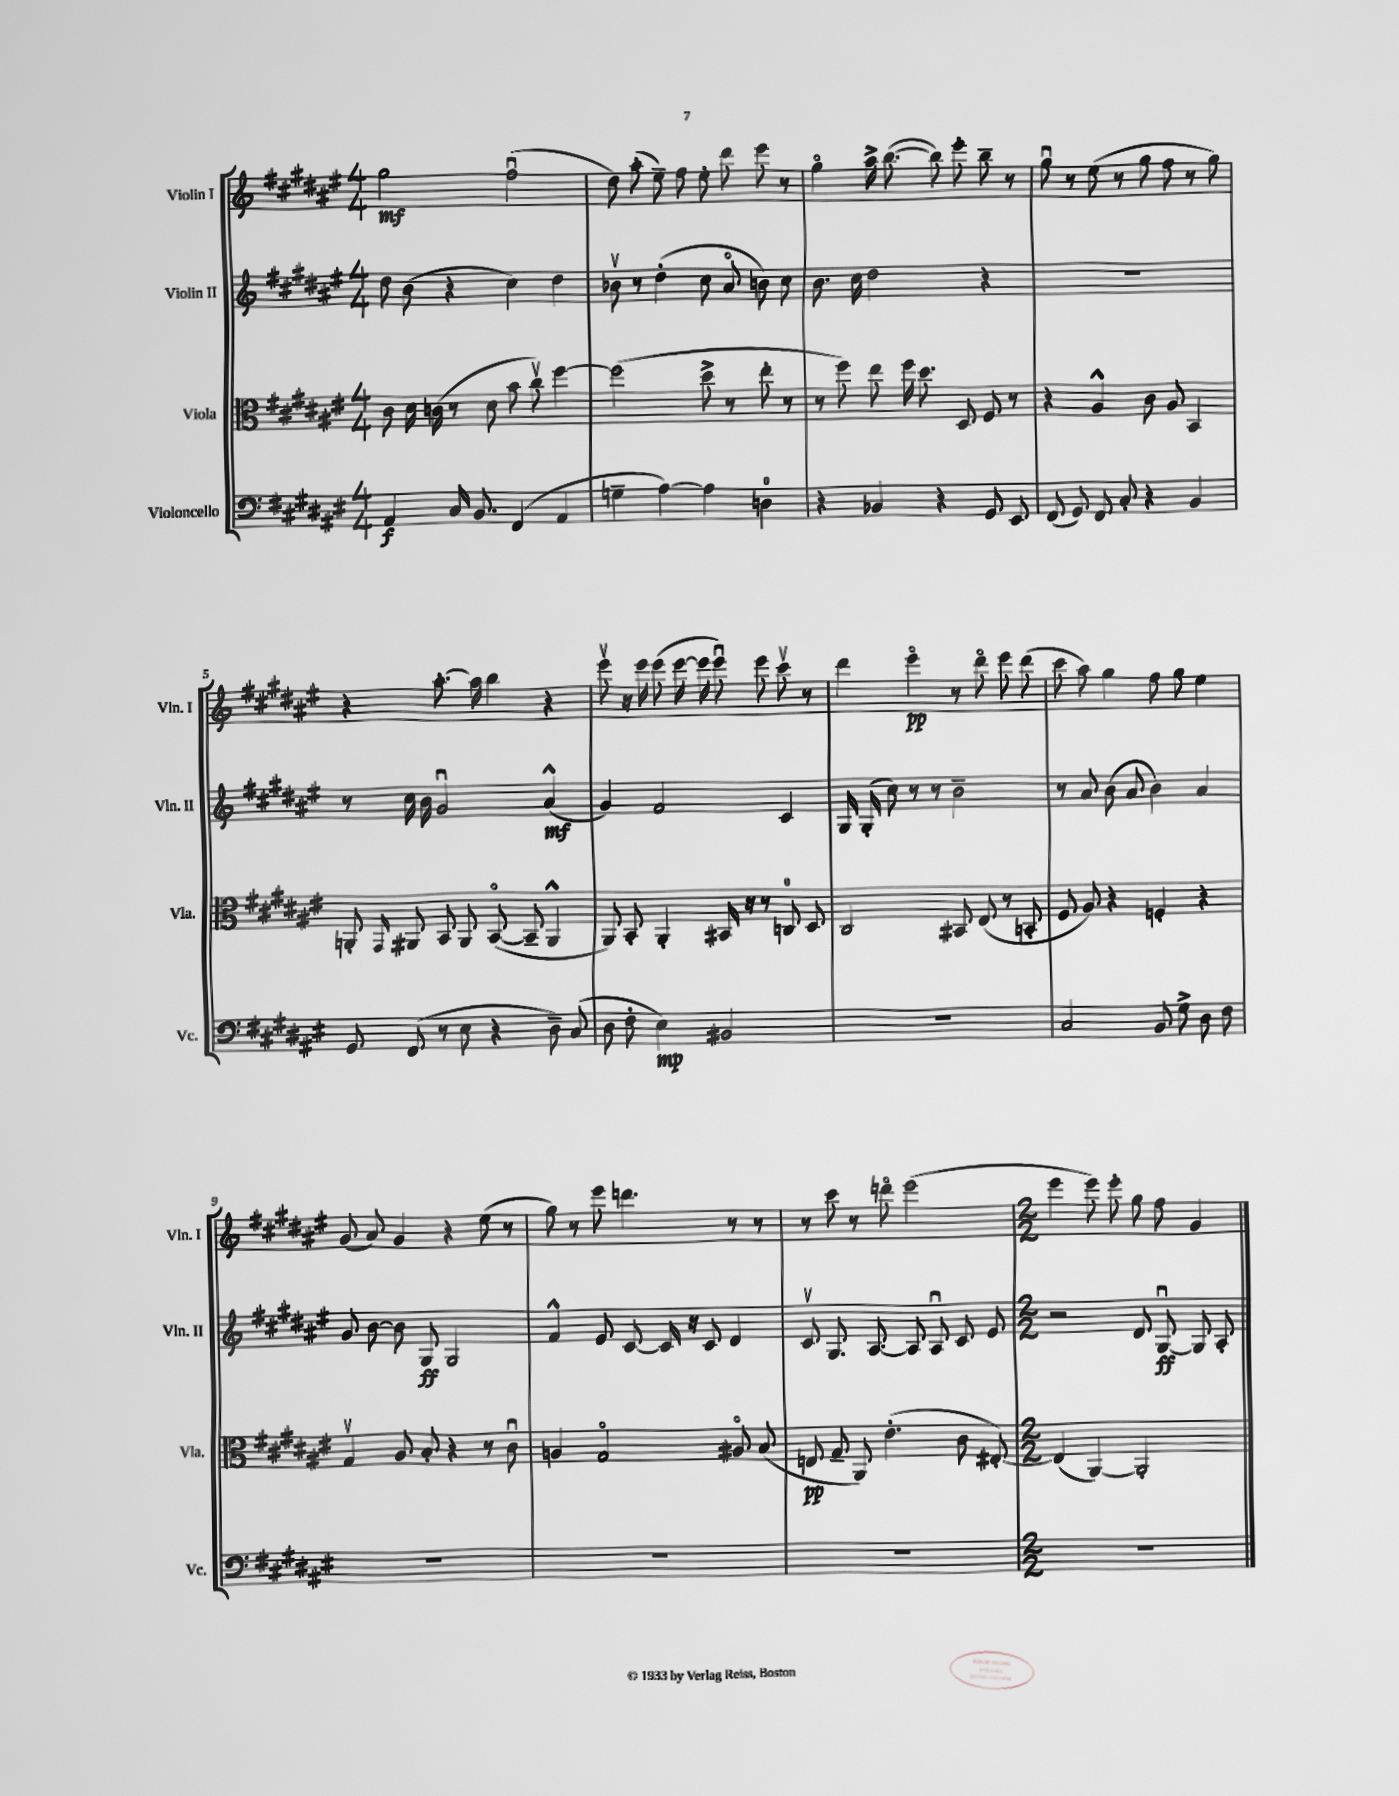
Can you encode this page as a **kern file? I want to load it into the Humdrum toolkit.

**kern	**kern	**kern	**kern
*staff4	*staff3	*staff2	*staff1
*clefF4	*clefC3	*clefG2	*clefG2
*k[f#c#g#d#a#e#]	*k[f#c#g#d#a#e#]	*k[f#c#g#d#a#e#]	*k[f#c#g#d#a#e#]
*M4/4	*M4/4	*M4/4	*M4/4
4AA#	8c#	8dd#	2gg#
.	16d#	(8b	.
.	(16c	.	.
16C#	8r	4r	.
8.BB	.	.	.
.	8d#	.	.
(4FF#	8b	4cc#)	(2ff#u
.	8cc#v)	.	.
4AA#	[4ff#	4dd#	.
=	=	=	=
4G~	(2ff#]	8b-v	8dd#)
.	.	8r	(8aa#'
[4A#)	.	(4dd#'	8ee#~)
.	.	.	8ff#
4A#]	8dd#^	8cc#	8ee#'
.	8r	8a#o	8ddd#
4D	8ee#'	8b)	8eee#
.	8r	8cc#	8r
=	=	=	=
4r	8r	8.b	4gg#o
.	8ff#)	.	.
.	.	16cc#	.
4BB-	8ee#	2dd#	16aa#^
.	.	.	([8.bb
.	16ff#	.	.
.	8.dd#	.	.
4r	.	.	8bb])
.	8D#	.	8eee#'
8GG#	8F#	4r	8bb~
8EE#	8r	.	8r
=	=	=	=
(8FF#	4r	1r	8gg#u
8GG#)	.	.	8r
8FF#	4A#^^	.	(8ee#
8C#'	.	.	8r
4r	8c#	.	8gg#
.	8A#	.	8ff#
4BB	4BB	.	8r
.	.	.	8gg#)
=	=	=	=
8GG#	8AA'	8r	4r
.	16qqGG#	.	.
(8FF#	8AA#	16cc#	.
.	.	16b	.
8r	8BB	2g#u	[8.aa#'
8E#	8AA#	.	.
.	.	.	16aa#]
4r	([8BBo	.	4bb
.	8BB~]	.	.
8D#~)	4AA#^^	(4a#^^	4r
(8C#	.	.	.
=	=	=	=
8D#	8AA#)	4g#)	8eee#v
8F#'	8BB'	.	16r
.	.	.	16eee#
4E#)	4AA#'	2f#	(8eee#
.	.	.	[16eee#
.	.	.	16eee#]
2BB#	16BB#	.	8eee#u)
.	16r	.	.
.	8r	.	8eee#
.	8C	4c#	8ccc#v
.	8D#	.	8r
=	=	=	=
1r	2C#	16G#	4ddd#
.	.	(16G#'	.
.	.	8cc#)	.
.	.	8r	4eee#o
.	.	8r	.
.	8BB#	2b~	8r
.	(8E#	.	8ddd#o
.	8r	.	8eee#
.	8BB'	.	(8ddd#
=	=	=	=
2C#	8F#	8r	8ccc#
.	8A#)	8a#	8aa#)
.	4r	(8b	4gg#
.	.	8a#	.
8BB	4F'	4b)	8ff#
8G#^	.	.	8gg#
8D#	4r	4a#	4ee#
8F#	.	.	.
=	=	=	=
1r	4G#v	8g#	(8g#
.	.	[8b	8a#)
.	8A#	8b]	4g#
.	8B'	8G#	.
.	4r	2G#	4r
.	8r	.	(8ee#
.	8c#u	.	8r
=	=	=	=
1r	4A	4f#^^	8gg#)
.	.	.	8r
.	2G#o	8e#	8eee#
.	.	[8c#	4.ddd
.	.	16c#]	.
.	.	16r	.
.	.	8c#	.
.	8A#o	4d#	8r
.	(8B	.	8r
=	=	=	=
1r	8E	8c#v	8r
.	8G#~	8.G#	8ccc#
.	8AA#)	.	8r
.	.	[8.A#	.
.	(4.e#'	.	8dddo
.	.	8A#]	(2eee#
.	.	8A#u	.
.	8c#	8c#	.
.	[8E#')	8e#	.
=	=	=	=
*M2/2	*M2/2	*M2/2	*M2/2
1r	(4E#]	2r	4eee#
.	[4AA#)	.	8eee#)
.	.	.	8eee#'
.	2AA#']	8d#	8gg#
.	.	[8G#u	8ff#
.	.	8G#]	4g#
.	.	8A#'	.
==	==	==	==
*-	*-	*-	*-
